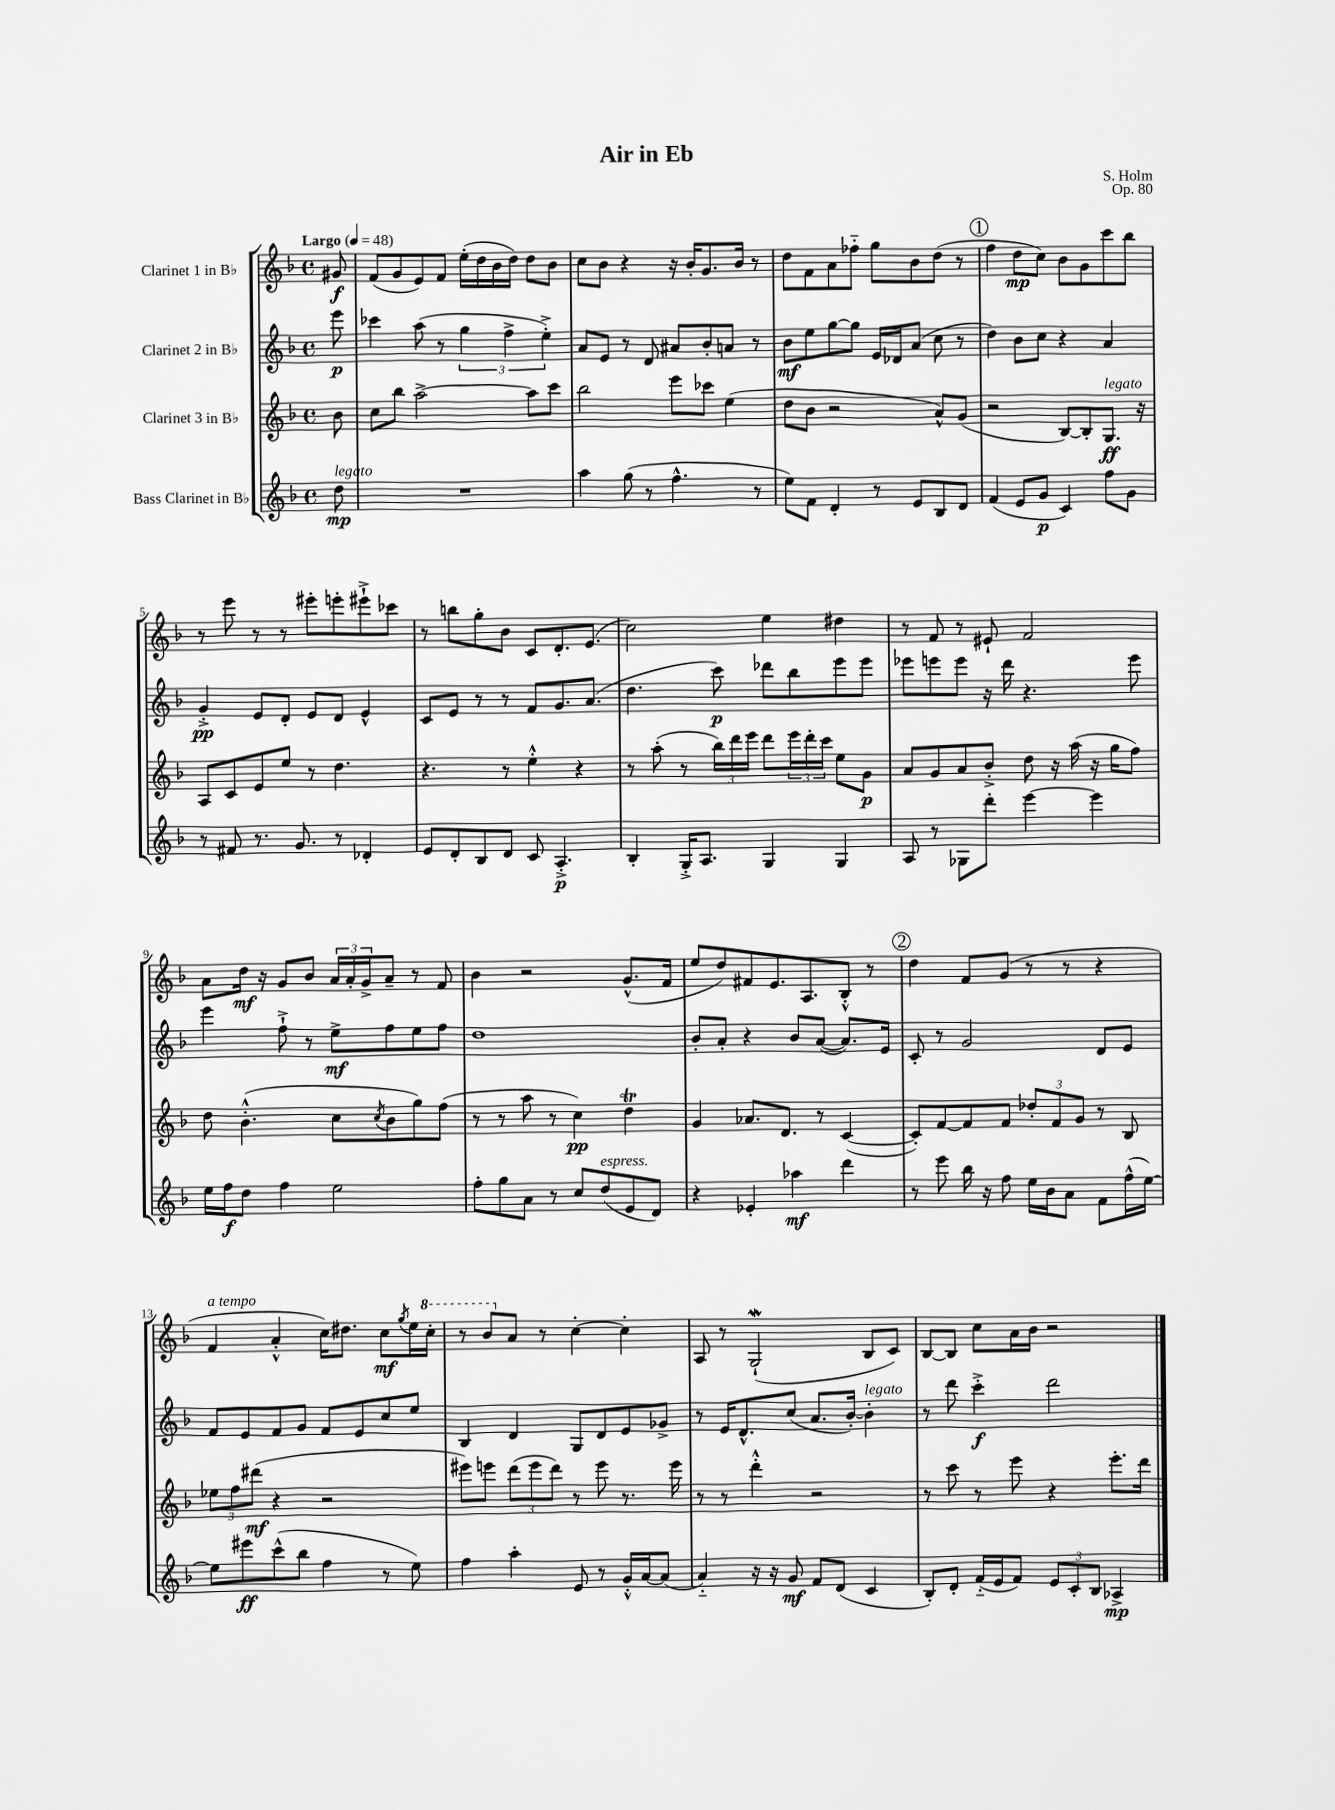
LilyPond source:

\header { title = "Air in Eb" composer = "S. Holm" opus = "Op. 80" }
<<
\new StaffGroup <<
\new Staff = "s0" \with { instrumentName = "Clarinet 1 in Bb" } {
    \clef treble \key f \major \defaultTimeSignature \time 4/4 \partial 8 \tempo "Largo" 4 = 48
    gis'8\f |
    f'8( g'8 e'8) f'8 e''16-.( d''16 bes'16 d''16) d''8 bes'8 |
    c''8 bes'8 r4 r16 bes'16-. g'8. bes'16 r8 |
    d''8 f'8 a'8 fes''8-_ g''8 bes'8 d''8( r8 |
    \mark \markup { \circle "1" } f''4 d''8\mp c''8) bes'8 g'8 c'''8 bes''8 |
    r8 e'''8 r8 r8 eis'''8-. e'''8-. eis'''8-!-> ces'''8 |
    r8 b''8 g''8-. bes'8 c'8 d'8.-. e'8.( |
    c''2) e''4 dis''4 |
    r8 f'8 r8 eis'8-! f'2 |
    a'8 d''16\mf r16 g'8 bes'8 \tuplet 3/2 { a'16 a'16-. g'16-> } a'8-- r8 f'8 |
    bes'4 r2 g'8.-^( f'16 |
    e''8 d''8) fis'8 e'8. a8. bes8-.-^ r8 |
    \mark \markup { \circle "2" } d''4 f'8 g'8( r8 r8 r4 |
    f'4^\markup { \italic "a tempo" } a'4-.-^ c''16) dis''8. c''8\mf \acciaccatura { g''8 } e''16 \ottava #1 c'''16-. |
    r8 bes''8 \ottava #0 a'8 r8 c''4~-. c''4-. |
    a8 r8 g2-!\mordent( bes8 c'8) |
    bes8~ bes8 c''8 a'16 bes'16 r2 \bar "|." |
}
\new Staff = "s1" \with { instrumentName = "Clarinet 2 in Bb" } {
    \clef treble \key f \major \defaultTimeSignature \time 4/4 \partial 8
    e'''8\p |
    ces'''4 a''8( r8 \tuplet 3/2 { g''4 f''4-> e''4-.->) } |
    a'8 e'8 r8 d'8 ais'8 bes'8-. a'8 r8 |
    bes'8\mf e''8 g''8~ g''8 e'16 des'16 a'8( c''8 r8 |
    \mark \markup { \circle "1" } d''4) bes'8 c''8 r4 a'4 |
    g'4-.->\pp e'8 d'8-. e'8 d'8 e'4-^ |
    c'8 e'8 r8 r8 f'8 g'8. a'8.( |
    d''4. c'''8\p) des'''8 bes''8 e'''8 e'''8 |
    ees'''8 e'''8 e'''8 r16 d'''16 r4. e'''8 |
    e'''4 f''8-!-> r8 e''8->\mf f''8 e''8 f''8 |
    d''1 |
    bes'8-. a'8-. r4 bes'8 a'8~( a'8.) e'16 |
    \mark \markup { \circle "2" } c'8-. r8 g'2 d'8 e'8 |
    f'8 e'8 f'8 g'8 f'8 e'8 c''8 e''8 |
    bes4 d'4 g8 d'8 e'8 ges'8-> |
    r8 e'16 d'8.-^ c''8( a'8. bes'16~-.) bes'4-.^\markup { \italic "legato" } |
    r8 d'''8 c'''4-.->\f d'''2 \bar "|." |
}
\new Staff = "s2" \with { instrumentName = "Clarinet 3 in Bb" } {
    \clef treble \key f \major \defaultTimeSignature \time 4/4 \partial 8
    bes'8 |
    c''8 bes''8 a''2~-> a''8 c'''8 |
    bes''2 e'''8 ces'''8 e''4( |
    d''8 bes'8 r2 a'8-^) g'8( |
    \mark \markup { \circle "1" } r2 bes8~) bes8-. g8.\ff^\markup { \italic "legato" } r16 |
    a8 c'8 e'8 e''8 r8 d''4. |
    r4. r8 e''4-.-^ r4 |
    r8 a''8-.( r8 \tuplet 3/2 { bes''16) d'''16 e'''16 } d'''8 \tuplet 3/2 { e'''16 d'''16-. c'''16 } e''8 g'8\p |
    a'8 g'8 a'8 bes'8-.-> d''8 r16 a''16( r16 g''16 f''8) |
    d''8 bes'4.-.-^( c''8 \acciaccatura { c''8 } bes'8 g''8) f''8( |
    r8 r8 a''8 r8 c''4\pp) d''4\trill |
    g'4 aes'8. d'8. r8 c'4~( |
    \mark \markup { \circle "2" } c'8-.) f'8~ f'8 f'8 \tuplet 3/2 { des''8-. f'8 g'8 } r8 bes8 |
    \tuplet 3/2 { ees''8 f''8 dis'''8\mf( } r4 r2 |
    eis'''8) e'''8 \tuplet 3/2 { d'''8( e'''8 d'''8) } r8 e'''8 r8. e'''16 |
    r8 r8 d'''4-.-^ r2 |
    r8 c'''8 r8 e'''8 r4 e'''8.-. d'''16 \bar "|." |
}
\new Staff = "s3" \with { instrumentName = "Bass Clarinet in Bb" } {
    \clef treble \key f \major \defaultTimeSignature \time 4/4 \partial 8
    d''8\mp^\markup { \italic "legato" } |
    R1 |
    a''4 g''8( r8 f''4.-^ r8 |
    e''8) f'8 d'4-. r8 e'8 bes8 d'8 |
    \mark \markup { \circle "1" } f'4( e'8 g'8\p c'4) f''8 g'8 |
    r8 fis'8 r8. g'8. r8 des'4-. |
    e'8 d'8-. bes8 d'8 c'8 a4.-.->\p |
    bes4-. g16-.-> a8. g4 g4 |
    a8 r8 ges8 d'''8-. e'''4~ e'''4 |
    e''16 f''16\f d''8 f''4 e''2 |
    f''8-. g''8 a'8 r8 c''8 d''8^\markup { \italic "espress." }( e'8 d'8) |
    r4 ees'4-. aes''4\mf d'''4 |
    \mark \markup { \circle "2" } r8 e'''8 bes''16 r16 f''8 e''16 bes'16 a'8 f'8 f''16-^( e''16~) |
    e''8 eis'''8\ff c'''8-^( bes''8 f''4 r8 e''8) |
    f''4 a''4-. e'8 r8 g'16-.-^ a'16~ a'8( |
    a'4-_) r16 r16 g'8\mf f'8 d'8( c'4 |
    bes8-.) d'8-. f'16-_( e'16 f'8) \tuplet 3/2 { e'8 c'8-. bes8 } aes4->\mp \bar "|." |
}
>>
>>
